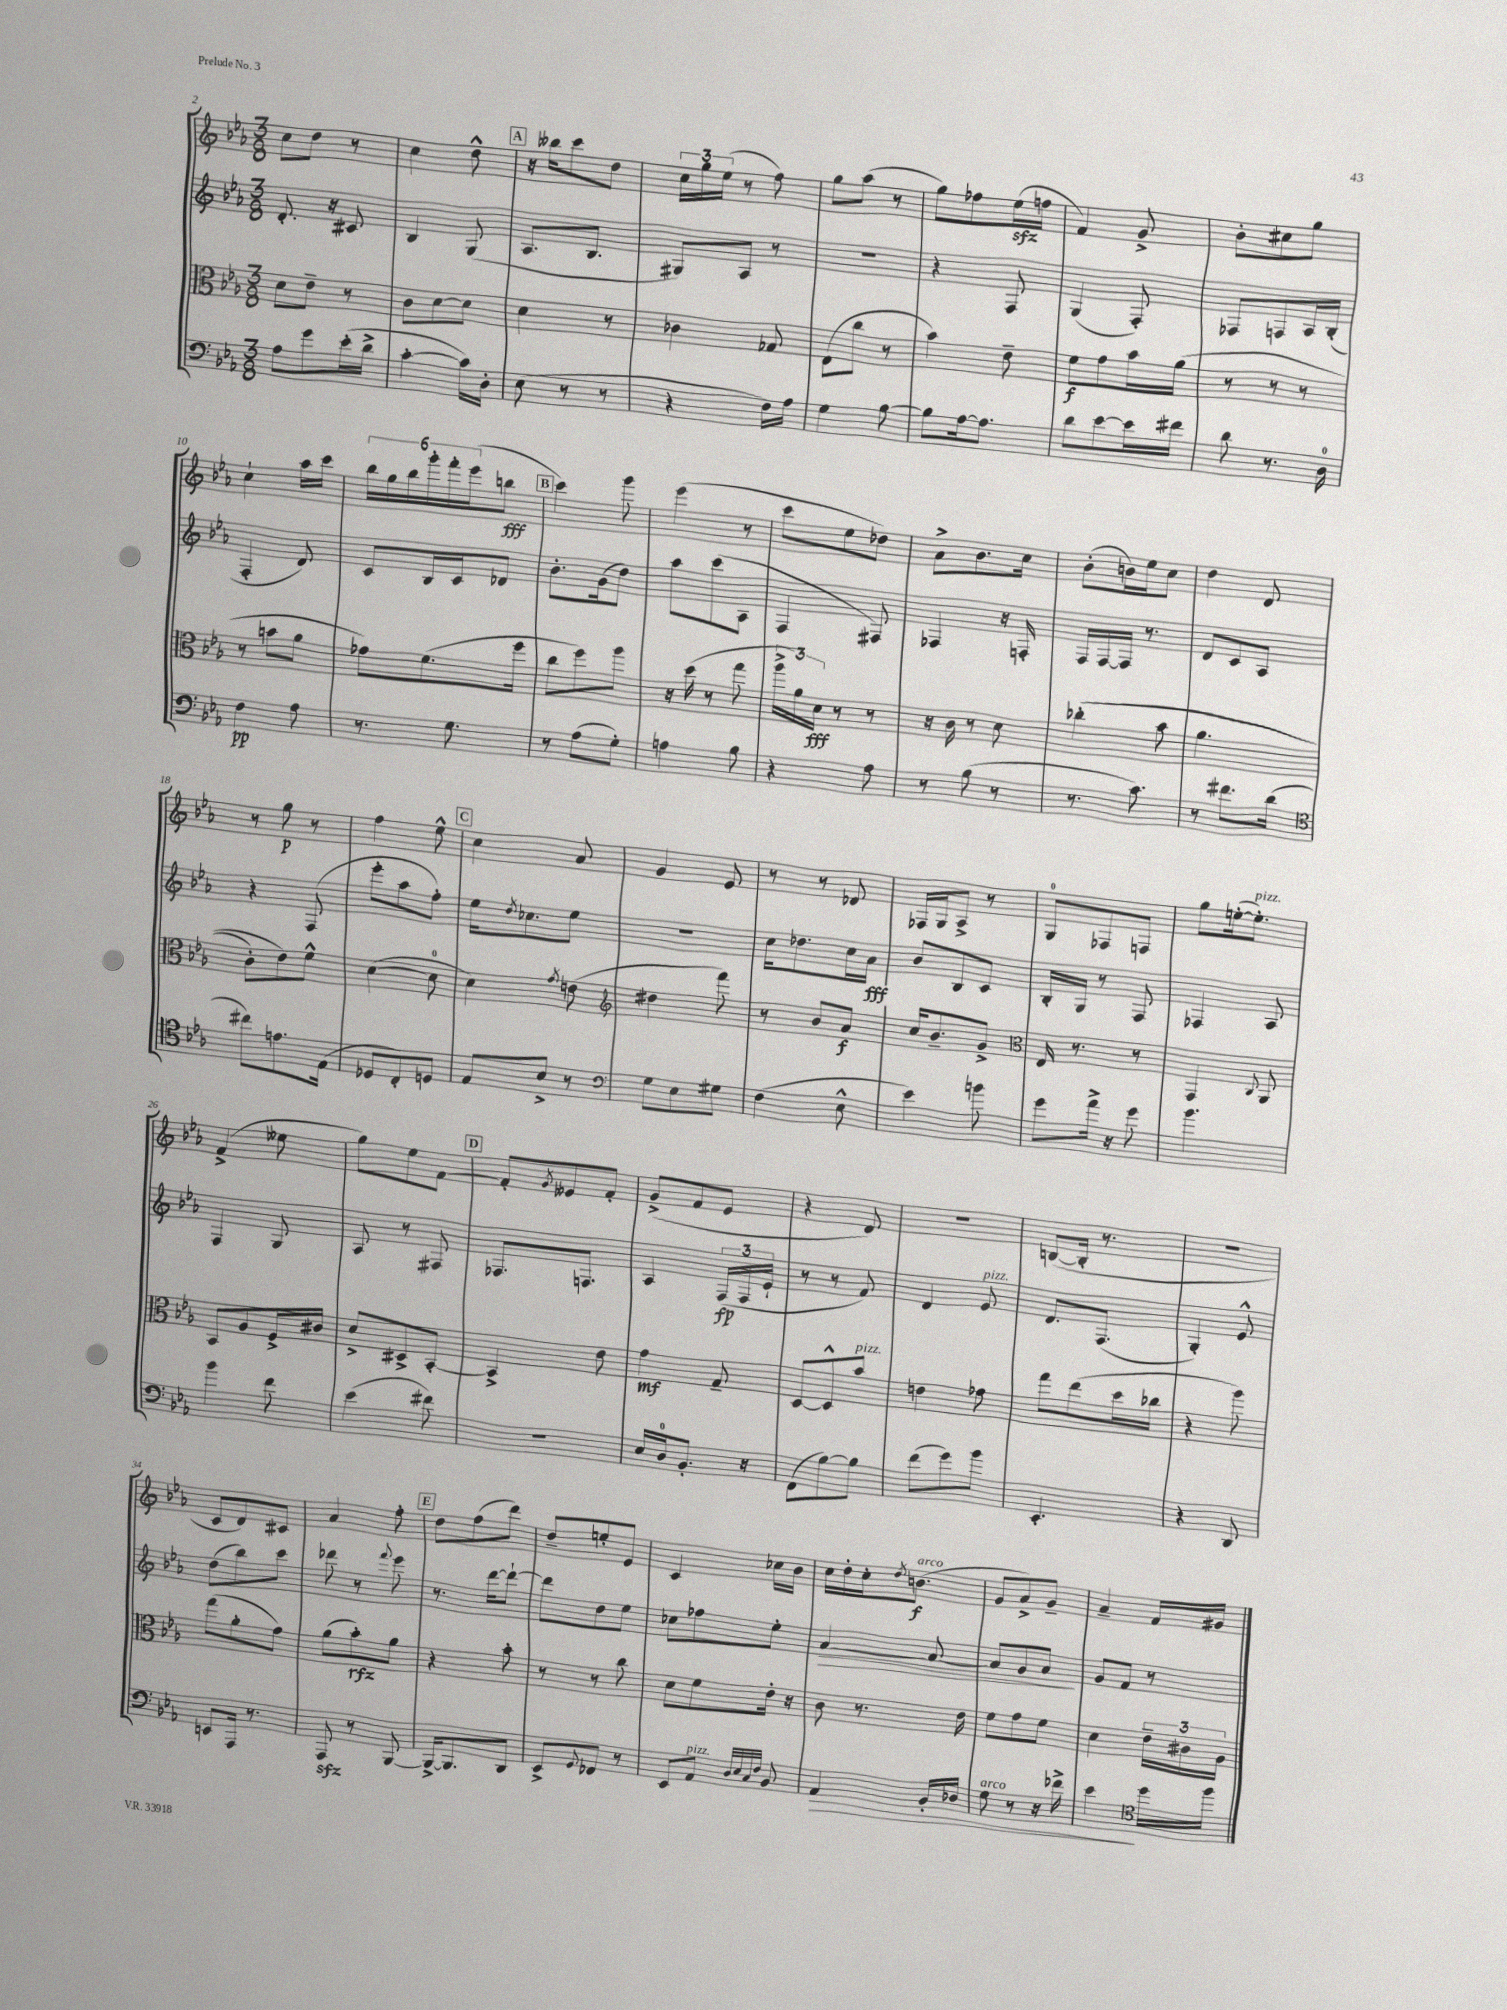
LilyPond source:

<<
\new StaffGroup <<
\new Staff = "s0" {
    \clef treble \key ees \major \numericTimeSignature \time 3/8
    c''8 d''8 r8 |
    c''4 d''8-^ |
    \mark \markup { \box "A" } r16 beses''16 c'''8 d''8 |
    \tuplet 3/2 { c''16 g''16 ees''16( } r8 f''8) |
    g''8 aes''8( r8 |
    g''8) fes''8 ees''16\sfz( f''16 |
    f'4) g'8-> |
    bes'8-. cis''8 g''8 |
    c''4-! aes''16 c'''16 |
    \tuplet 6/4 { bes''16 g''16 bes''16 g'''16-. f'''16-. ees'''16( } b''8\fff |
    \mark \markup { \box "B" } c'''4) g'''8 |
    ees'''4( r8 |
    c'''8 ees''8 des''8) |
    aes'8-> bes'8. c''16 |
    bes'8-.( b'16) ees''16 c''8 |
    d''4 d'8 |
    r8 g''8\p r8 |
    f''4 ees''8-^ |
    \mark \markup { \box "C" } c''4 aes'8 |
    g'4 ees'8 |
    r8 r8 des'8 |
    fes16 g16 aes8-> r8 |
    g8-0 fes8 f8 |
    g''8 e''16~-.( e''8.-.^\markup { \italic "pizz." }) |
    f'4->( eeses''8 |
    g''8) ees''8 f'8~ |
    \mark \markup { \box "D" } f'8-. \acciaccatura { g'8 } eeses'8 f'8-. |
    g'8->( f'8 ees'8 |
    r4 d'8) |
    R4. |
    b8~( b16-. r8. |
    r4. |
    c'8 d'8) cis'8 |
    aes'4 f''8-. |
    \mark \markup { \box "E" } d''8 f''8( d'''8) |
    d''8-- e''8-. ees'8 |
    c'4 ces''16 bes'16 |
    c''16 d''16-. c''16-. \acciaccatura { d''8 } b'8.\f^\markup { \italic "arco" }( |
    g'8 aes'8->) g'8-- |
    aes'4-- f'16 gis'16 \bar "|." |
}
\new Staff = "s1" {
    \clef treble \key ees \major \numericTimeSignature \time 3/8
    d'8.-. r16 cis'8 |
    bes4 g8( |
    \mark \markup { \box "A" } aes8. bes8. |
    gis8) aes8 r8 |
    r4. |
    r4 f8 |
    g4( f8-.) |
    fes8 f8 aes16 bes16-.( |
    f4-. d'8) |
    c'8 bes16 c'16 des'8 |
    \mark \markup { \box "B" } bes'8.-. g'16( d''8) |
    aes''8 c'''8( aes8 |
    f4 fis8) |
    fes4 r16 f16-. |
    f16 f16~ f16 r8. |
    d'8 c'8 aes8 |
    r4 f8( |
    ees'''8-. aes''8 f''8-.) |
    \mark \markup { \box "C" } ees''16 \acciaccatura { d''8 } ces''8. ees''8 |
    R4. |
    c''16 des''8. c''16 aes'16\fff |
    bes'8 bes8 c'8 |
    bes16-. g16 r8 f8 |
    fes4 aes8 |
    f4 g8 |
    aes8 r8 fis8 |
    \mark \markup { \box "D" } fes8. f8. |
    aes4 \tuplet 3/2 { f16\fp( f16 ees'16-! } |
    r8 r8 f'8) |
    d'4 ees'8^\markup { \italic "pizz." } |
    d'8. f8.( |
    g4-.) ees'8-^ |
    d''8( bes''8) c'''8 |
    des'''8 r8 \appoggiatura { f'''8 } ees'''8 |
    \mark \markup { \box "E" } r8. d'''16~ d'''8~-! |
    d'''8 d''8 ees''8 |
    ces''8 fes''8 ees''8-. |
    aes'4~\> aes'8~ |
    aes'8 g'8 aes'8\! |
    g'8 f'8 r8 \bar "|." |
}
\new Staff = "s2" {
    \clef alto \key ees \major \numericTimeSignature \time 3/8
    d'8 ees'8-- r8 |
    c'8 d'8~ d'8 |
    \mark \markup { \box "A" } d'4 r8 |
    ces'4 ges8 |
    ees8( c''8 r8 |
    bes'4) ees'8-- |
    f'8\f g'8 bes'16 aes'16( |
    r8 r8 r8 |
    r8 b'8 aes'8 |
    ges'8) f'8.( f''16 |
    \mark \markup { \box "B" } c''8 f''8) aes''8 |
    r16 d''16( r8 g''8 |
    \tuplet 3/2 { aes''16-> aes'16) d'16\fff } r8 r8 |
    r16 c'16 r8 d'8 |
    ces''4-.(\( bes'8 |
    aes'4. |
    c'8-.) ees'8\) f'8-^ |
    d'4~( d'8-0 |
    \mark \markup { \box "C" } d'4) \acciaccatura { g'8 } e'8( |
    \clef treble dis''4 f'''8) |
    r8 bes'8 aes'8\f |
    c''16 bes'8.-- g'8-> |
    \clef alto ees16 r8. r8 |
    g,4 \appoggiatura { c8 } aes,8 |
    bes,8 aes8 f16-> cis'16 |
    d'8-> dis8-> bes,8~-. |
    \mark \markup { \box "D" } bes,4-> ees'8 |
    g'4\mf g8-- |
    d8~ d8-^ bes'8^\markup { \italic "pizz." } |
    e'4 ges'8 |
    g''8 ees''8( d''16 ces''16 |
    r4 aes''8) |
    g''8( aes'8-. g'8) |
    aes'8( bes'8-.\rfz) aes'8 |
    \mark \markup { \box "E" } r4 bes'8-. |
    r8 r8 c''8 |
    d'8 f'8 ees'16-. r16 |
    c'8 r8. ees'16 |
    f'8 g'8 f'8 |
    d'4 \tuplet 3/2 { ees'16-- cis'16 aes16 } \bar "|." |
}
\new Staff = "s3" {
    \clef bass \key ees \major \numericTimeSignature \time 3/8
    aes8 g'8 ees'16-.( d'16-> |
    c'4~-. c'16) d16-. |
    \mark \markup { \box "A" } ees8( r8 r8 |
    r4 f16) aes16 |
    g4 bes8~ |
    bes8 aes16~ aes8. |
    d'8 ees'8~ ees'16 fis'16 |
    d'8 r8. d16-0 |
    f4\pp aes8 |
    r8. g8. |
    \mark \markup { \box "B" } r8 aes8( g8-.) |
    a4 bes8 |
    r4 aes8 |
    r8 bes8( r8 |
    r8. c'8.) |
    r8 fis'8. d'16( |
    \clef tenor cis''8) e'8. ees16( |
    des8 c8-.) d8 |
    \mark \markup { \box "C" } ees8 bes8-> r8 |
    \clef bass g8 ees8 gis8 |
    f4( ees8-^ |
    ees'4) b'8 |
    g'8 aes'16-> r16 g'8 |
    bes'4. |
    bes'4 f'8 |
    ees'4( fis'8) |
    \mark \markup { \box "D" } R4. |
    ees16 d16-0 bes,8.-. r16 |
    f,8( bes8~) bes8 |
    f'8( g'8) bes'8 |
    ees,4.-. |
    r4 d,8 |
    e,8 aes,,16 r8. |
    aes,,8\sfz r8 bes,,8~ |
    \mark \markup { \box "E" } bes,,16~-> bes,,8. d,8 |
    ees,8-> \appoggiatura { g,8 } fes,8 r8 |
    ees,8 aes,8^\markup { \italic "pizz." } \grace { d32 ees32 c32 f32 } bes,8 |
    aes,4\> bes,16-. des16 |
    g8^\markup { \italic "arco" } r8 r16 fes'16-> |
    ees'4\! \clef tenor d''16 f''16 \bar "|." |
}
>>
>>
\layout { \context { \Score currentBarNumber = #2 } }
